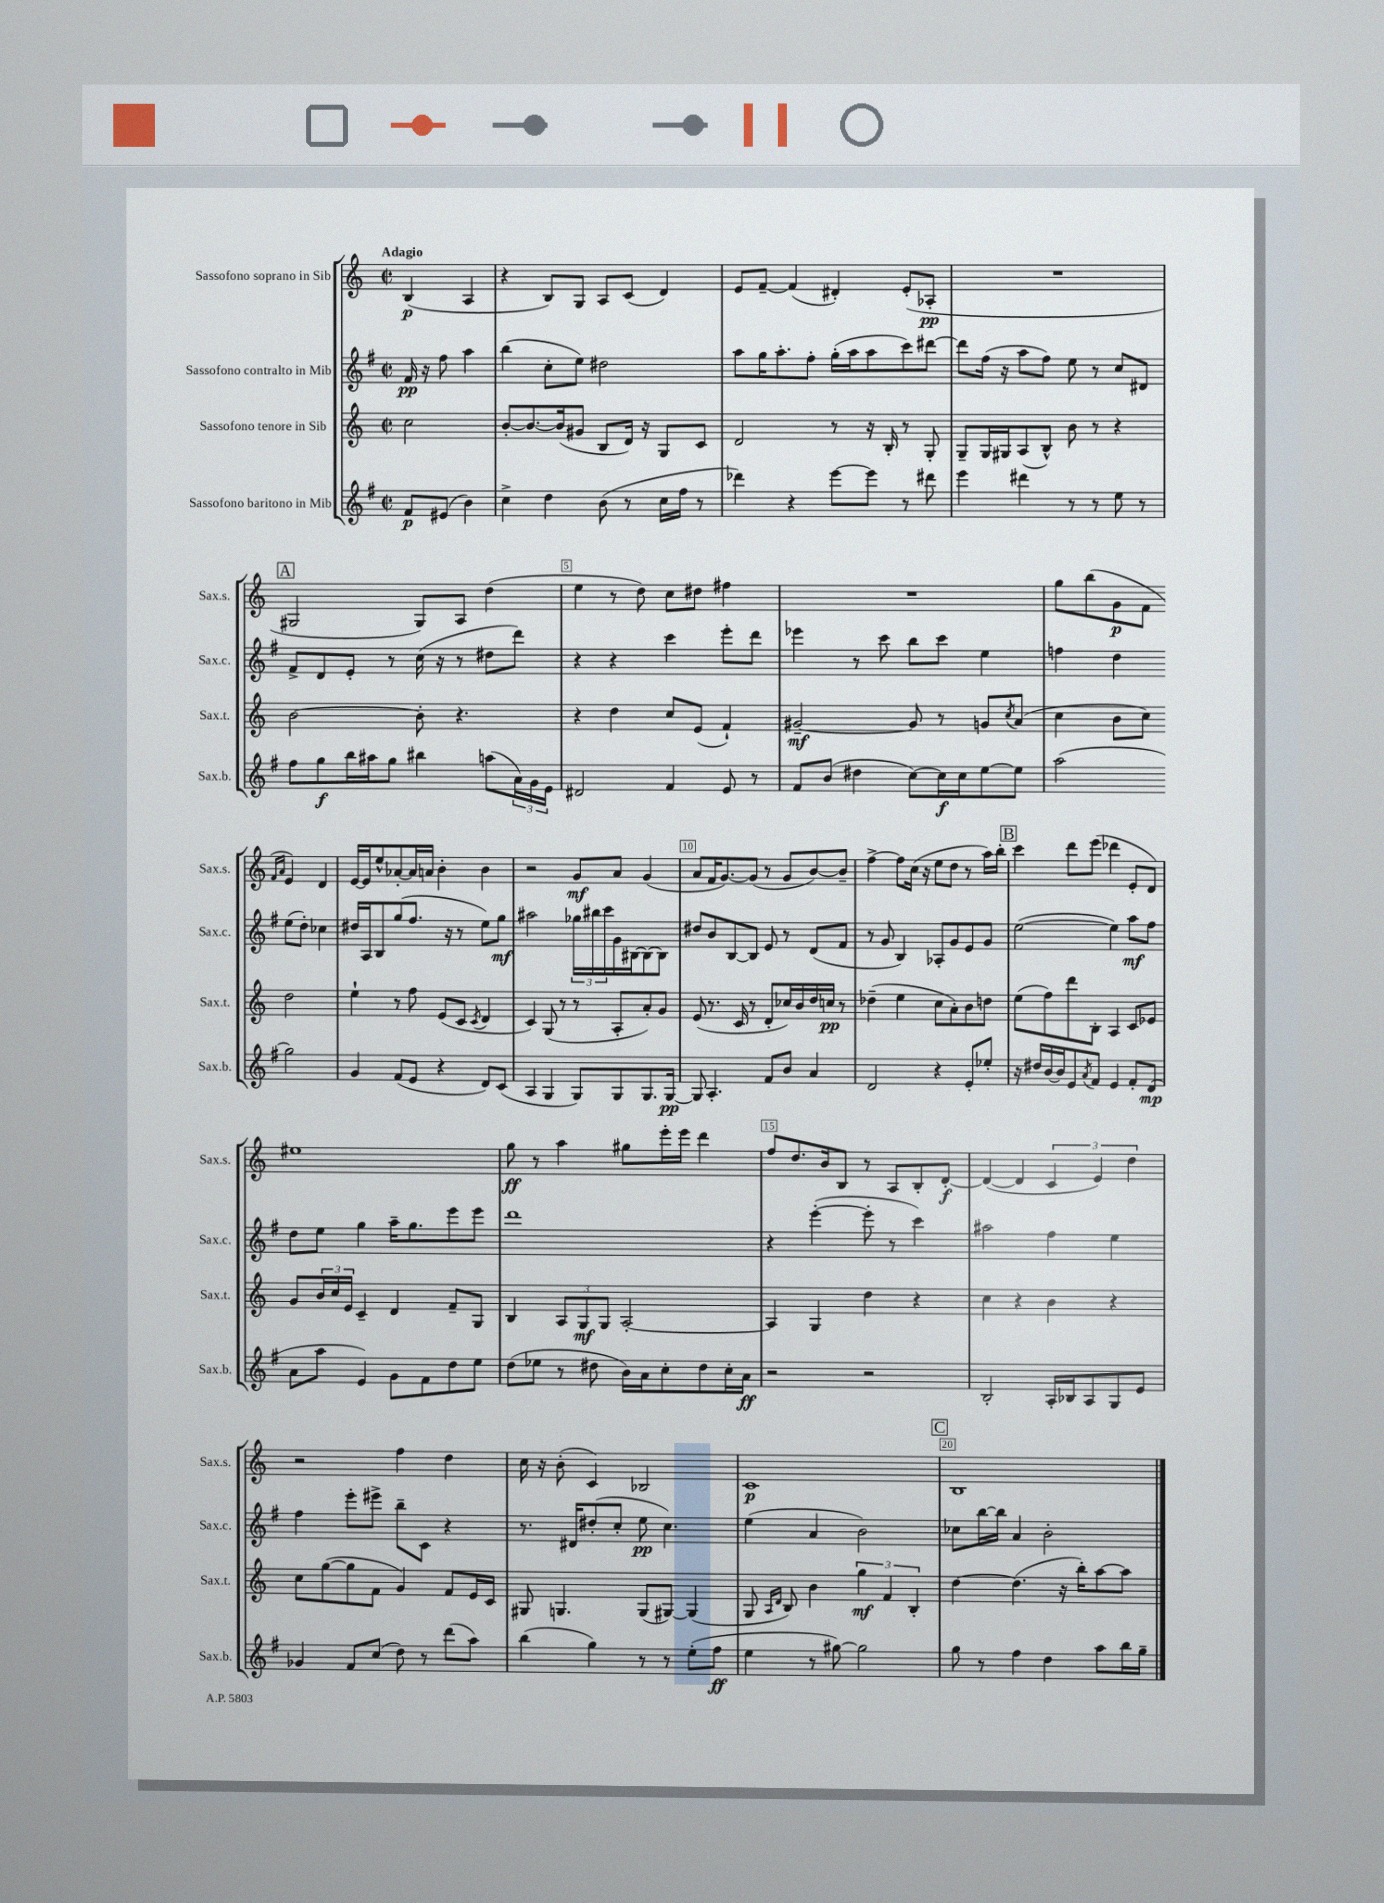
<<
\new StaffGroup <<
\new Staff = "s0" \with { instrumentName = "Sassofono soprano in Sib" shortInstrumentName = "Sax.s." } {
    \clef treble \key c \major \defaultTimeSignature \time 2/2 \partial 2 \tempo "Adagio"
    b4\p( a4 |
    r4 b8) g8 a8 c'8( d'4) |
    e'8 f'8~-- f'4( dis'4-.) e'8-.( aes8-.\pp |
    R1 |
    \mark \markup { \box "A" } gis2 gis8) a8 d''4( |
    e''4 r8 d''8) c''8 dis''8 fis''4 |
    R1 |
    g''8 b''8( g'8\p f'8 \grace { f'16 a'16 } e'4) d'4 |
    e'16~ e'16 e''8-^ aes'8~-. aes'16 a'16 b'4-. b'4 |
    r2 g'8\mf a'8 g'4( |
    a'8 f'16 g'8.~) g'8( r8 g'8 b'8~) b'8-- |
    f''4~-> f''8 c''16( r16 e''8 d''8 r8 a''16) b''16-. |
    \mark \markup { \box "B" } c'''4 d'''8 e'''8( des'''4 e'8-. d'8) |
    eis''1 |
    g''8\ff r8 a''4 gis''8 e'''16-. e'''16 d'''4 |
    f''8 d''8. b'16 b8 r8 a8 b8-. d'8~-.\f |
    d'4~( d'4 \tuplet 3/2 { c'4 e'4) d''4 } |
    r2 f''4 d''4 |
    c''16 r16 b'8-.( c'4) bes2 |
    c'1\p |
    \mark \markup { \box "C" } b1 \bar "|." |
}
\new Staff = "s1" \with { instrumentName = "Sassofono contralto in Mib" shortInstrumentName = "Sax.c." } {
    \clef treble \key g \major \defaultTimeSignature \time 2/2 \partial 2
    fis'16\pp r16 fis''8 a''4 |
    b''4( c''8-. e''8) dis''2 |
    a''8 g''16 a''8.-. fis''8-. g''16-.( a''16 a''8 c'''8) dis'''8~ |
    dis'''8 fis''16( r16 a''8 fis''8) e''8 r8 c''8 dis'8 |
    \mark \markup { \box "A" } fis'8-> d'8 e'8-. r8 c''16( r16 r8 dis''8 d'''8) |
    r4 r4 c'''4 e'''8-. d'''8 |
    ees'''4 r8 c'''8 b''8 c'''8 e''4 |
    f''4 d''4 e''8( d''8-.) ces''4 |
    dis''16 a16 b8 g''8( fis''8. r16 r8 e''8) g''8\mf |
    ais''2 \tuplet 3/2 { ges''16 bis''16 c'''16 } g'16 bis16~ bis8~ bis8 |
    dis''8 b'8 b8~ b8 e'8 r8 d'8( fis'8 |
    r8 g'8 b4) aes8-. g'8 e'8 g'8 |
    \mark \markup { \box "B" } e''2~( e''4) a''8\mf fis''8 |
    d''8 e''8 g''4 a''16-- g''8. e'''8 e'''8 |
    d'''1 |
    r4 e'''4~-.( e'''8-. r8 c'''4) |
    ais''2 fis''4 e''4 |
    fis''4 e'''8-. eis'''8-> b''8-- c'8 r4 |
    r8. dis'16 dis''8-.( c''8-. e''8\pp c''4.) |
    e''4( a'4 b'2) |
    \mark \markup { \box "C" } ces''8 b''16~ b''16 a'4 b'2-. \bar "|." |
}
\new Staff = "s2" \with { instrumentName = "Sassofono tenore in Sib" shortInstrumentName = "Sax.t." } {
    \clef treble \key c \major \defaultTimeSignature \time 2/2 \partial 2
    c''2 |
    b'8~-. b'8.~ b'16( gis'8 b8 d'16) r16 g8 c'8 |
    d'2 r8 r16 b16-. r8 g8-. |
    g8-- g16 gis16 a8( b8-^) b'8 r8 r4 |
    \mark \markup { \box "A" } b'2~ b'8-. r4. |
    r4 d''4 c''8 e'8( f'4-!) |
    gis'2~--\mf gis'8 r8 g'8 \acciaccatura { c''8 } a'8( |
    c''4 b'8 c''8) d''2 |
    e''4-! r8 f''8 e'8( c'8 \acciaccatura { c'8 } d'4 |
    c'4) g8( r8 r8 a8-. a'8-.) g'8 |
    e'8( r8. c'16 r8 d'8-. ces''16) b'16 d''16 c''16\pp r8 |
    des''4--( e''4 c''8 a'8-.) b'8 d''8 |
    \mark \markup { \box "B" } e''8( f''8) d'''8 b8-. a4 c'8 ees'8 |
    g'8 \tuplet 3/2 { b'16 c''16 e'16 } c'4-- d'4 f'8-- g8 |
    b4 \tuplet 3/2 { a8 g8\mf g8 } a2~-. |
    a4 g4 d''4 r4 |
    c''4 r4 b'4 r4 |
    c''8 g''8~( g''8 f'8 g'4) f'8 e'16 c'16 |
    gis8 g4. g8( gis8~) gis4( |
    g8 \grace { a16 d'16 } b8) b'4 \tuplet 3/2 { g''4\mf f'4 b4-. } |
    \mark \markup { \box "C" } d''4~ d''4.( r16 b''16-.) a''8~ a''8 \bar "|." |
}
\new Staff = "s3" \with { instrumentName = "Sassofono baritono in Mib" shortInstrumentName = "Sax.b." } {
    \clef treble \key g \major \defaultTimeSignature \time 2/2 \partial 2
    fis'8\p eis'8( b'4) |
    c''4-> d''4 b'8( r8 c''16 fis''16 r8 |
    des'''4) r4 e'''8~ e'''8 r8 dis'''8 |
    e'''4 dis'''4 r8 r8 e''8 r8 |
    \mark \markup { \box "A" } fis''8 g''8\f b''16 ais''16 g''8 bis''4 a''8( \tuplet 3/2 { a'16) g'16 e'16 } |
    dis'2 fis'4 e'8 r8 |
    fis'8 b'8( dis''4 c''8~) c''16\f c''16 e''8~ e''8 |
    a''2( g''2) |
    g'4 fis'8( e'8 r4 d'8) c'8( |
    a4 g4 g8) g8 g8. g16~\pp |
    g8 a4.-. fis'8 b'8 a'4 |
    d'2 r4 e'8-. ees''8-. |
    \mark \markup { \box "B" } r16 dis''16 b'16~ b'16 e'8 \acciaccatura { a'8 } fis'8 e'4 fis'8-. d'8\mp( |
    a'8 a''8 e'4) g'8 fis'8 d''8 e''8 |
    d''8( ees''8 r8 dis''8 b'16) a'16 c''8-. dis''8 c''16-. a'16\ff |
    r2 r2 |
    b2-. a16-. bes16 a8 g8 e'8 |
    ges'4 fis'8 c''8( d''8) r8 d'''8( a''8) |
    b''4( g''4) r8 r8 e''8-.( fis''8\ff |
    e''4 r8 gis''8~) gis''2 |
    \mark \markup { \box "C" } g''8 r8 fis''4 d''4 a''8 b''16 g''16-- \bar "|." |
}
>>
>>
\layout { \context { \Score \override BarNumber.break-visibility = ##(#f #t #t) barNumberVisibility = #(every-nth-bar-number-visible 5) \override BarNumber.stencil = #(make-stencil-boxer 0.1 0.3 ly:text-interface::print) } }
